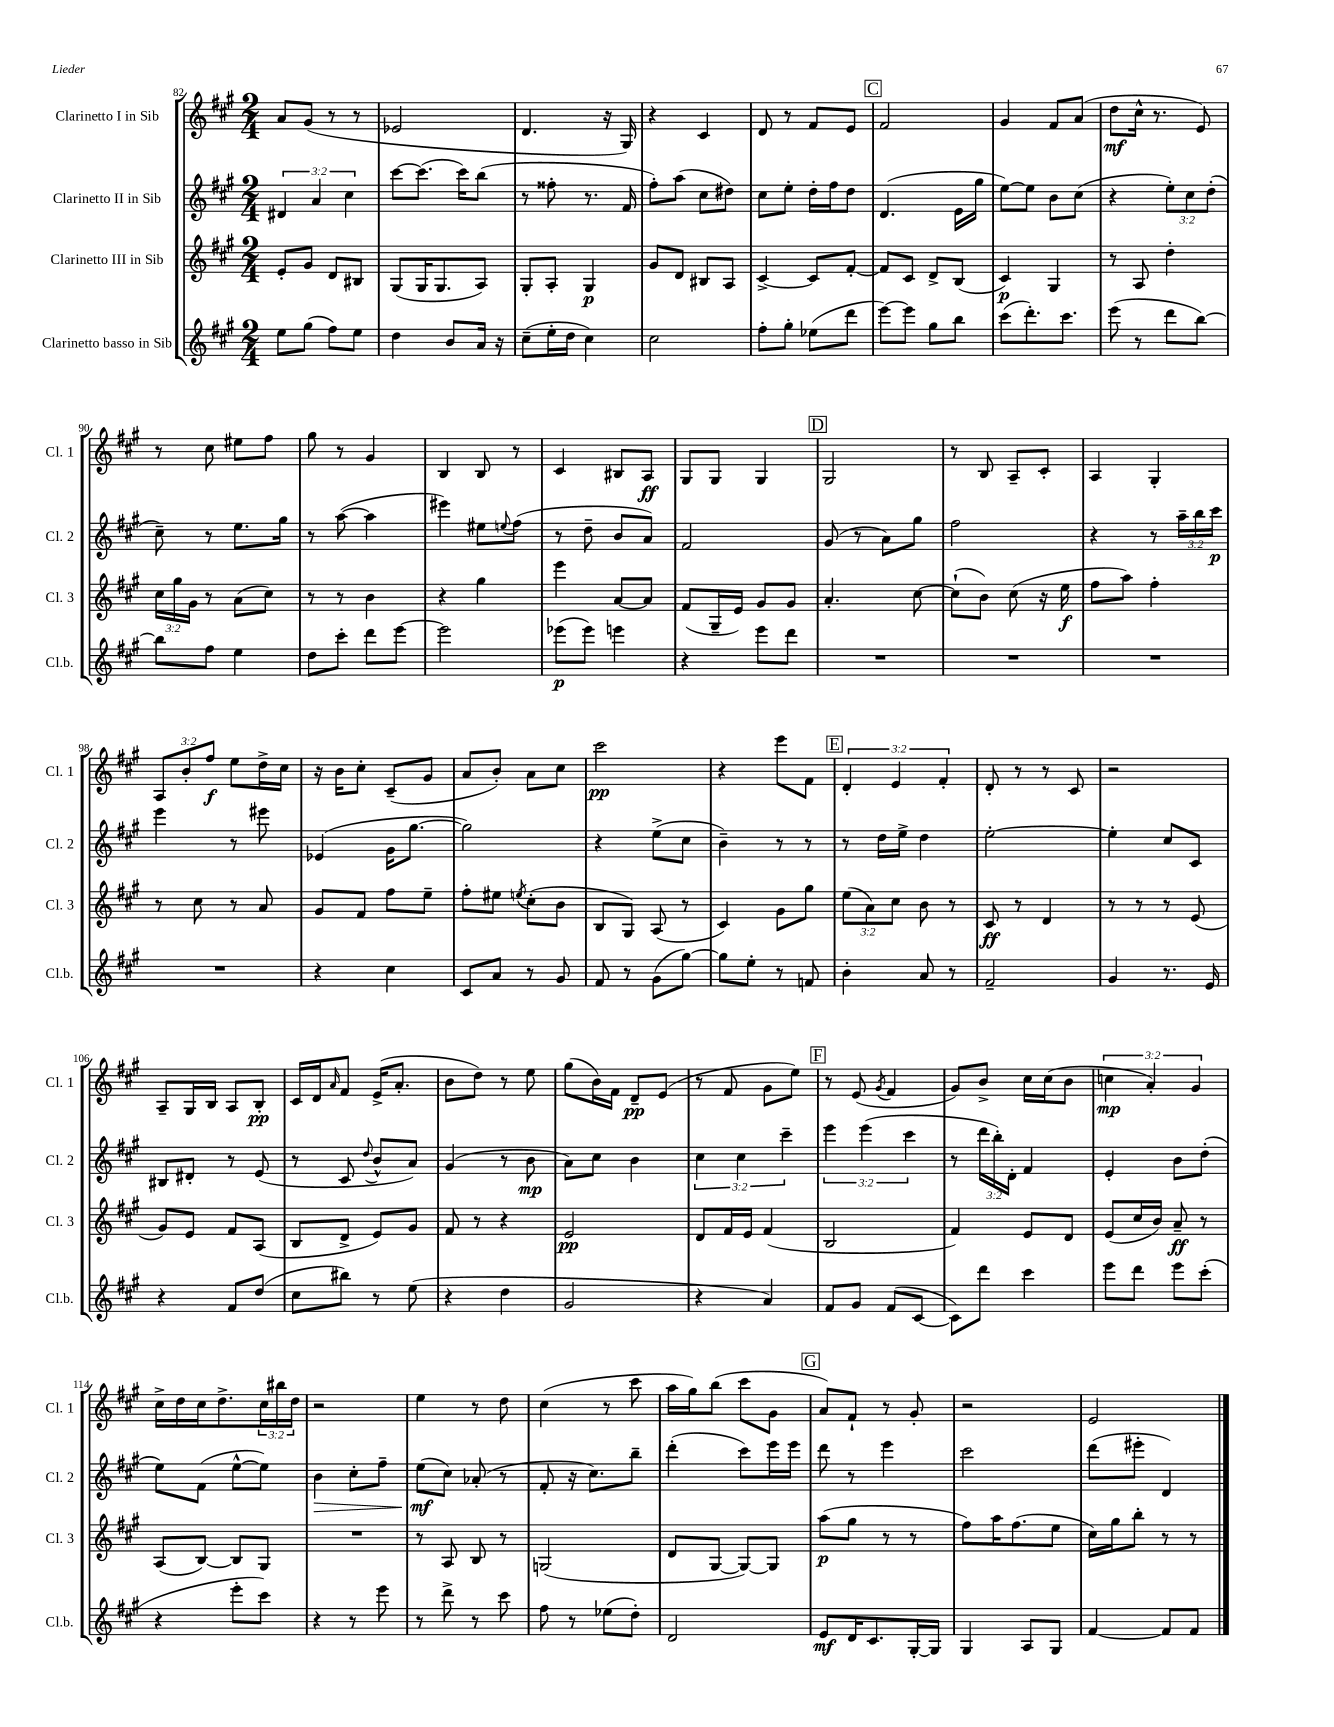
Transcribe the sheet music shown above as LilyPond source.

<<
\new StaffGroup <<
\new Staff = "s0" \with { instrumentName = "Clarinetto I in Sib" shortInstrumentName = "Cl. 1" } {
    \clef treble \key a \major \numericTimeSignature \time 2/4 \override Staff.TupletNumber.text = #tuplet-number::calc-fraction-text
    a'8 gis'8( r8 r8 |
    ees'2 |
    d'4. r16 gis16) |
    r4 cis'4 |
    d'8 r8 fis'8 e'8 |
    \mark \markup { \box "C" } fis'2 |
    gis'4 fis'8 a'8( |
    d''8\mf cis''16-^ r8. e'8) |
    r8 cis''8 eis''8 fis''8 |
    gis''8 r8 gis'4 |
    b4 b8 r8 |
    cis'4 bis8 a8\ff |
    gis8 gis8 gis4 |
    \mark \markup { \box "D" } gis2 |
    r8 b8 a8-- cis'8-. |
    a4 gis4-. |
    \tuplet 3/2 { a8 b'8-. fis''8\f } e''8 d''16-> cis''16 |
    r16 b'16 cis''8-. cis'8--( gis'8 |
    a'8 b'8-.) a'8 cis''8 |
    cis'''2\pp |
    r4 e'''8 fis'8 |
    \mark \markup { \box "E" } \tuplet 3/2 { d'4-. e'4 fis'4-. } |
    d'8-. r8 r8 cis'8 |
    r2 |
    a8-- gis16 b16 a8 b8-.\pp |
    cis'16 d'16 \grace { a'16 } fis'8 e'16->( a'8.-. |
    b'8 d''8) r8 e''8 |
    gis''8( b'16) fis'16 d'8--\pp e'8( |
    r8 fis'8 gis'8 e''8) |
    \mark \markup { \box "F" } r8 e'8( \acciaccatura { gis'8 } fis'4 |
    gis'8) b'8-> cis''16 cis''16( b'8 |
    \tuplet 3/2 { c''4\mp a'4-.) gis'4 } |
    cis''16-> d''16 cis''16 d''8.-> \tuplet 3/2 { cis''16 bis''16 d''16 } |
    r2 |
    e''4 r8 d''8 |
    cis''4( r8 cis'''8 |
    a''16 gis''16) b''8( cis'''8 gis'8 |
    \mark \markup { \box "G" } a'8) fis'8-! r8 gis'8-. |
    r2 |
    e'2 \bar "|." |
}
\new Staff = "s1" \with { instrumentName = "Clarinetto II in Sib" shortInstrumentName = "Cl. 2" } {
    \clef treble \key a \major \numericTimeSignature \time 2/4 \override Staff.TupletNumber.text = #tuplet-number::calc-fraction-text
    \tuplet 3/2 { dis'4 a'4 cis''4 } |
    cis'''8~ cis'''8.( cis'''16) b''8( |
    r8 fisis''8-. r8. fis'16 |
    fis''8-.) a''8( cis''8 dis''8) |
    cis''8 e''8-. d''16-. fis''16 d''8 |
    \mark \markup { \box "C" } d'4.( e'16 gis''16 |
    e''8~) e''8 b'8 cis''8( |
    r4 \tuplet 3/2 { e''8-.) cis''8 d''8-.( } |
    cis''8--) r8 e''8. gis''16 |
    r8 a''8~( a''4 |
    eis'''4) eis''8 \appoggiatura { e''8 } fis''8( |
    r8 d''8-- b'8 a'8) |
    fis'2 |
    \mark \markup { \box "D" } gis'8( r8 a'8) gis''8 |
    fis''2 |
    r4 r8 \tuplet 3/2 { a''16-- b''16 cis'''16\p } |
    e'''4 r8 eis'''8 |
    ees'4( gis'16 gis''8.~ |
    gis''2) |
    r4 e''8->( cis''8 |
    b'4--) r8 r8 |
    \mark \markup { \box "E" } r8 d''16 e''16-> d''4 |
    e''2~-. |
    e''4-. cis''8 cis'8 |
    bis8 dis'8-. r8 e'8( |
    r8 cis'8 \appoggiatura { d''8 } b'8-^ a'8) |
    gis'4( r8 b'8\mp |
    a'8) cis''8 b'4 |
    \tuplet 3/2 { cis''4 cis''4 cis'''4-- } |
    \mark \markup { \box "F" } \tuplet 3/2 { e'''4 e'''4( cis'''4 } |
    r8 \tuplet 3/2 { d'''16 b''16-.) d'16-. } fis'4 |
    e'4-. b'8 d''8-.( |
    e''8) fis'8( e''8~-^ e''8) |
    b'4\> cis''8-. fis''8-- |
    e''8\mf\!( cis''8) aes'8-.( r8 |
    fis'8-. r16 cis''8.) b''8-- |
    d'''4-.( cis'''8) e'''16 e'''16 |
    \mark \markup { \box "G" } d'''8 r8 e'''4 |
    cis'''2 |
    d'''8( eis'''8-. d'4) \bar "|." |
}
\new Staff = "s2" \with { instrumentName = "Clarinetto III in Sib" shortInstrumentName = "Cl. 3" } {
    \clef treble \key a \major \numericTimeSignature \time 2/4 \override Staff.TupletNumber.text = #tuplet-number::calc-fraction-text
    e'8-. gis'8 d'8 bis8 |
    gis8( gis16 gis8. a8) |
    gis8-. a8-. gis4\p |
    gis'8 d'8 bis8 a8 |
    cis'4~-> cis'8 fis'8~-. |
    \mark \markup { \box "C" } fis'8 cis'8 d'8-> b8( |
    cis'4\p) gis4 |
    r8 a8 d''4-. |
    \tuplet 3/2 { cis''16 gis''16 gis'16 } r8 a'8( cis''8) |
    r8 r8 b'4 |
    r4 gis''4 |
    e'''4 a'8~ a'8 |
    fis'8( gis16-- e'16) gis'8 gis'8 |
    \mark \markup { \box "D" } a'4.-. cis''8~ |
    cis''8-!( b'8) cis''8( r16 e''16\f |
    fis''8 a''8) fis''4-. |
    r8 cis''8 r8 a'8 |
    gis'8 fis'8 fis''8 e''8-- |
    fis''8-. eis''8 \acciaccatura { e''8 } cis''8-.( b'8 |
    b8 gis8) a8( r8 |
    cis'4) gis'8 gis''8 |
    \mark \markup { \box "E" } \tuplet 3/2 { e''8( a'8) cis''8 } b'8 r8 |
    cis'8\ff r8 d'4 |
    r8 r8 r8 e'8( |
    gis'8) e'8 fis'8 a8( |
    b8 d'8-> e'8) gis'8 |
    fis'8 r8 r4 |
    e'2\pp |
    d'8 fis'16 e'16 fis'4( |
    \mark \markup { \box "F" } b2 |
    fis'4) e'8 d'8 |
    e'8( cis''16 b'16) a'8--\ff r8 |
    a8( b8~) b8 gis8 |
    R2 |
    r8 a8 b8 r8 |
    g2( |
    d'8 gis8~ gis8~) gis8 |
    \mark \markup { \box "G" } a''8\p( gis''8 r8 r8 |
    fis''8) a''16 fis''8.( e''8 |
    cis''16) gis''16 b''8-. r8 r8 \bar "|." |
}
\new Staff = "s3" \with { instrumentName = "Clarinetto basso in Sib" shortInstrumentName = "Cl.b." } {
    \clef treble \key a \major \numericTimeSignature \time 2/4
    e''8 gis''8( fis''8) e''8 |
    d''4 b'8 a'16 r16 |
    cis''8--( e''16-. d''16 cis''4) |
    cis''2 |
    fis''8-. gis''8-. ees''8( d'''8 |
    \mark \markup { \box "C" } e'''8~) e'''8 gis''8 b''8 |
    cis'''8( d'''8.-.) cis'''8. |
    e'''8( r8 d'''8 b''8~) |
    b''8 fis''8 e''4 |
    d''8 cis'''8-. d'''8 e'''8~ |
    e'''2 |
    ees'''8\p( ees'''8) e'''4 |
    r4 e'''8 d'''8 |
    \mark \markup { \box "D" } R2 |
    R2 |
    R2 |
    R2 |
    r4 cis''4 |
    cis'8 a'8 r8 gis'8 |
    fis'8 r8 gis'8( gis''8~) |
    gis''8 e''8-. r8 f'8 |
    \mark \markup { \box "E" } b'4-. a'8 r8 |
    fis'2-- |
    gis'4 r8. e'16 |
    r4 fis'8 d''8( |
    cis''8 bis''8) r8 e''8( |
    r4 d''4 |
    gis'2 |
    r4 a'4) |
    \mark \markup { \box "F" } fis'8 gis'8 fis'8( cis'8~ |
    cis'8) d'''8 cis'''4 |
    e'''8 d'''8 e'''8 cis'''8-.( |
    r4 e'''8-. cis'''8) |
    r4 r8 e'''8 |
    r8 d'''8-> r8 cis'''8 |
    fis''8 r8 ees''8( d''8-.) |
    d'2 |
    \mark \markup { \box "G" } e'8\mf d'16 cis'8. gis16~-. gis16 |
    gis4 a8 gis8 |
    fis'4~ fis'8 fis'8 \bar "|." |
}
>>
>>
\layout { \context { \Score currentBarNumber = #82 } }
